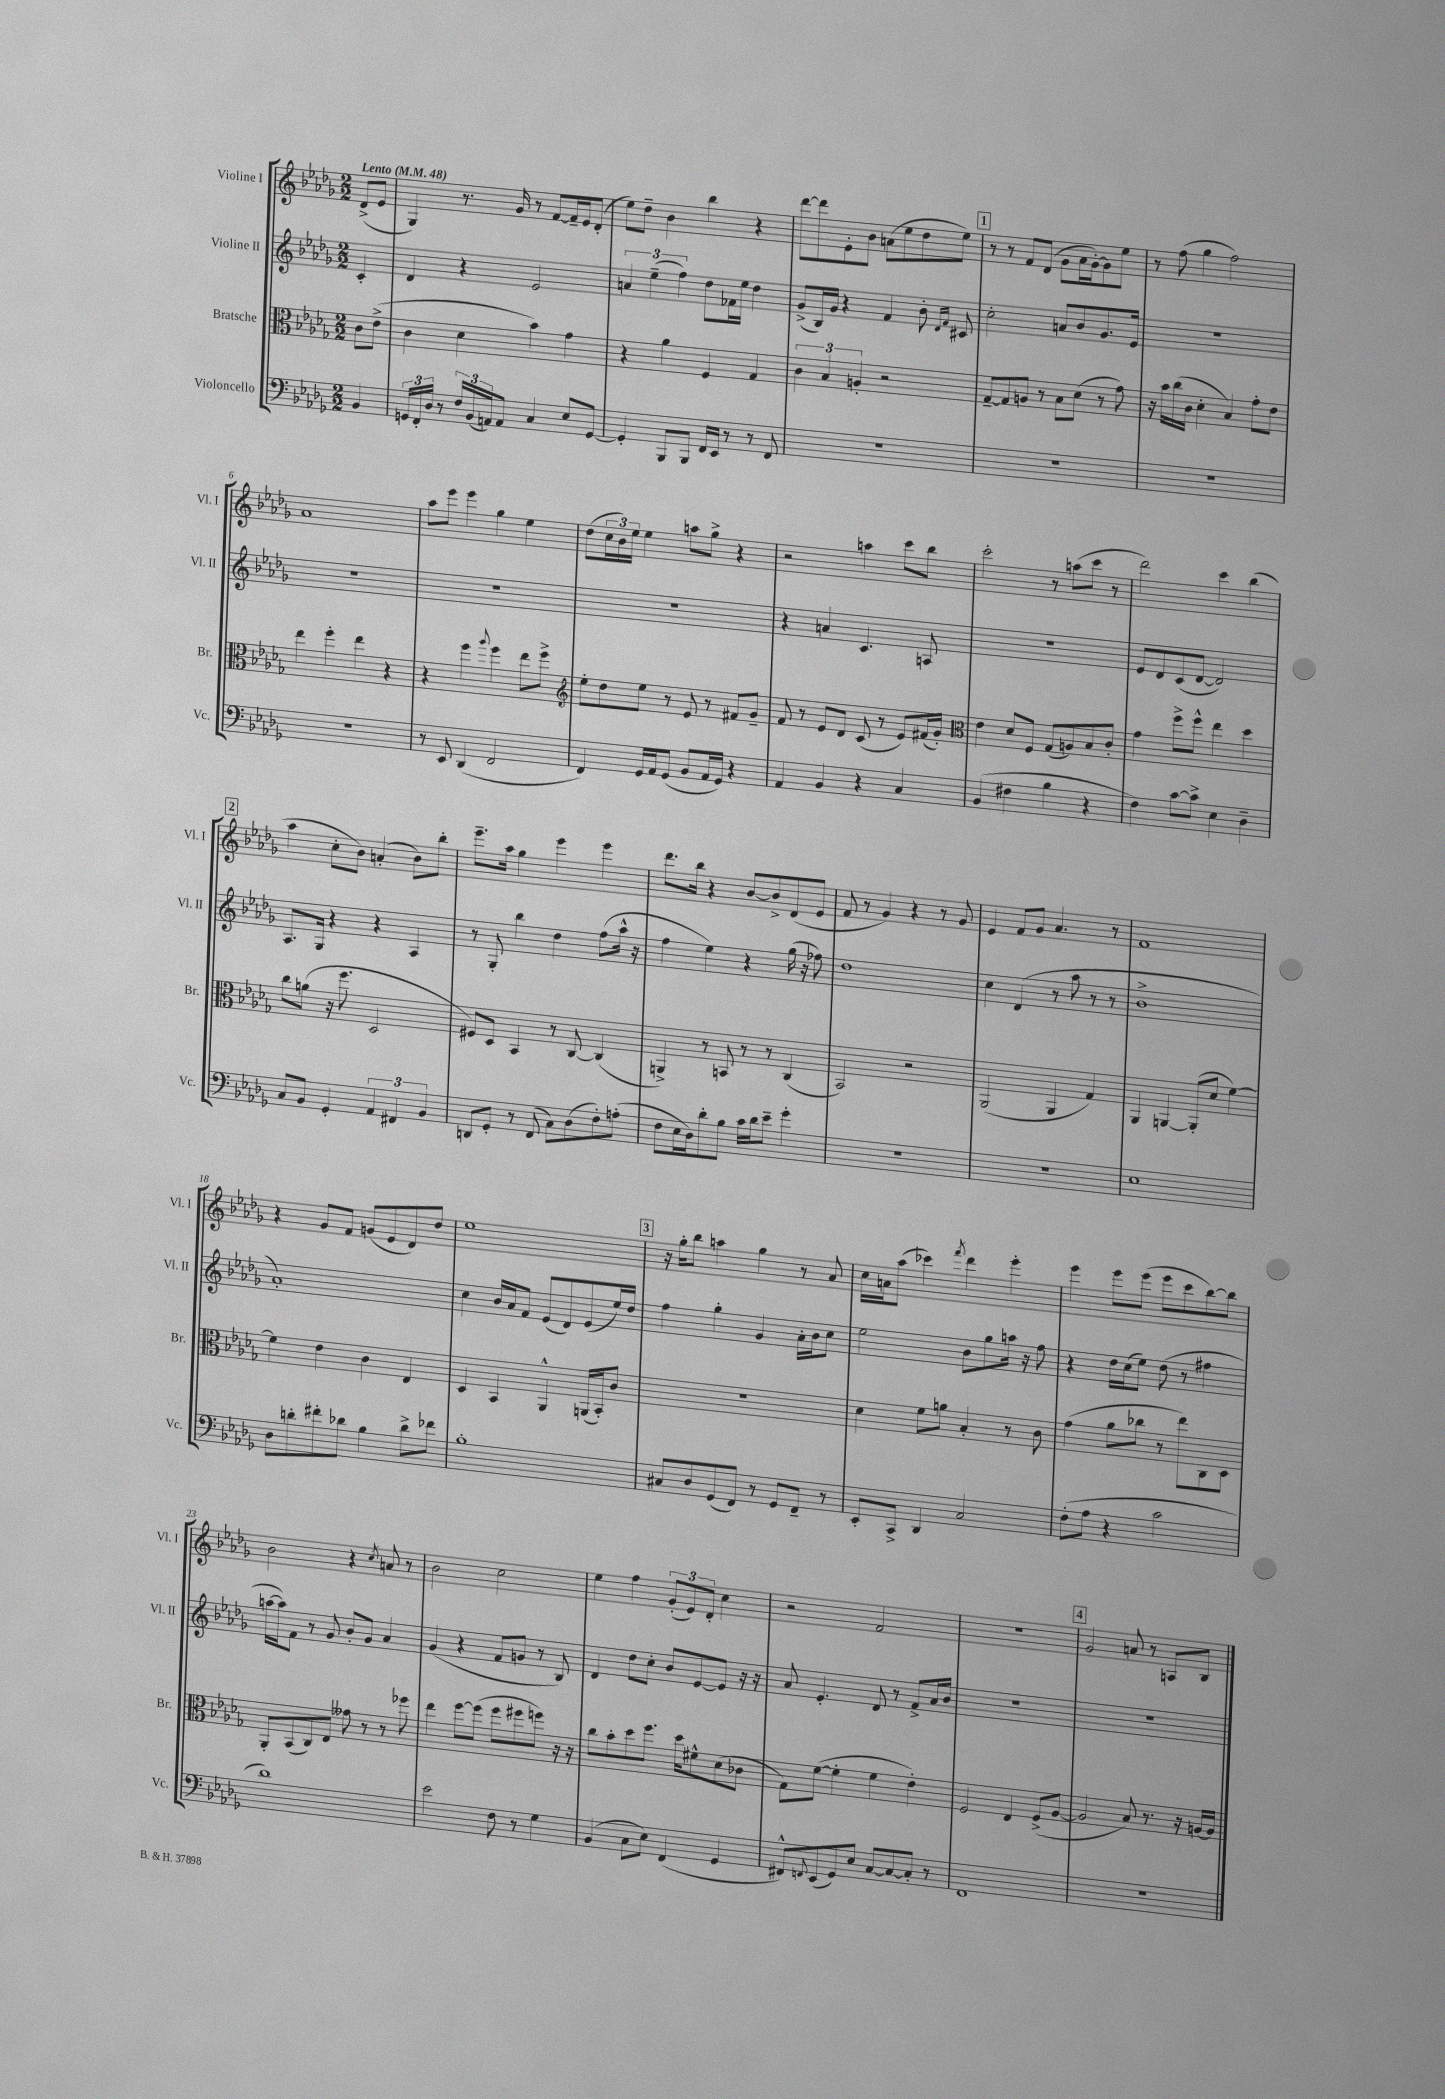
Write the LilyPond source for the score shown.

<<
\new StaffGroup <<
\new Staff = "s0" \with { instrumentName = "Violine I" shortInstrumentName = "Vl. I" } {
    \clef treble \key des \major \numericTimeSignature \time 2/2 \partial 4 \tempo "Lento" 4 = 48
    des'8->( ees'8 |
    ges4) r8. ges'16 r8 f'8~ f'16-- ees'16 des'8-.( |
    ees''8) des''8-- bes'4 bes''4 r4 |
    des'''8~ des'''8 ees'8-. bes'8 a'8( ees''8 des''8 ees''8) |
    \mark \markup { \box "1" } r8 r8 f'8 des'8( ges'8 aes'16 ges'16~-.) ges'8 ees''8 |
    r8 f''8( ges''4 f''2) |
    aes'1 |
    aes''8 ees'''8 ees'''4 ges''4 ees''4 |
    des''8( \tuplet 3/2 { c''16 bes'16) ees''16 } ees''4 a''8 ges''8-> r4 |
    r2 a''4 c'''8 bes''8 |
    c'''2-. r8 a''8( c'''8 r8 |
    des'''2) c'''4 bes''4( |
    \mark \markup { \box "2" } aes''4 c''8-. bes'8) a'4-.( bes'8) bes''8-. |
    ees'''8.-- aes''16 ges''4 ees'''4 ees'''4 |
    des'''8. bes''16 r4 bes'8~ bes'8-> des'8( ees'8 |
    f'8 r8 ges'4) r4 r8 ges'8 |
    ees'4 f'8 ges'8 aes'4. r8 |
    f'1 |
    r4 ges'8 f'8 g'8( ees'8 des'8) des''8 |
    ees''1 |
    \mark \markup { \box "3" } r16 ges''16-. bes''8 a''4 ges''4 r8 aes'8 |
    c''16 a'16 aes''8( ces'''4) \acciaccatura { f'''8 } des'''4 ees'''4-. |
    ees'''4 ees'''8 ees'''8( ees'''8 c'''8 bes''8~) bes''8 |
    bes'2 r4 \acciaccatura { c''8 } a'8 r8 |
    bes'2 c''2 |
    ees''4 f''4 \tuplet 3/2 { ges'8-.( ees'8) des'8-. } c''4 |
    r2 f'2 |
    r1 |
    \mark \markup { \box "4" } ges'2 a'8 r8 a8 bes8 \bar "|." |
}
\new Staff = "s1" \with { instrumentName = "Violine II" shortInstrumentName = "Vl. II" } {
    \clef treble \key des \major \numericTimeSignature \time 2/2 \partial 4
    c'4-. |
    des'4 r4 ees'2 |
    \tuplet 3/2 { a'4 ees''4--( f''4) } des''8 fes'16 ees''16 des''4 |
    ges'8->( bes16) ges'16 r4 f'4 bes'8-. \grace { des'16 f'16 } cis'8 |
    \mark \markup { \box "1" } c''2-. a'8 bes'8 ges'8. ees'16 |
    R1 |
    R1 |
    R1 |
    R1 |
    r4 a'4 c'4. a8 |
    R1 |
    ees'8 des'8 c'8( des'8~ des'2) |
    \mark \markup { \box "2" } aes8. ges16 r4 r4 aes4 |
    r8 ges8-. bes''4 des''4 f''8( aes''16-^ r16 |
    f''4 ees''4) r4 ges''16( r16 fes''8) |
    des''1 |
    c''4 des'4( r8 aes''8 r8 r8 |
    bes'1-> |
    aes'1-.) |
    c''4 bes'16 aes'16 f'8 ees'8( des'8) ees'8( ees''16) des''16 |
    \mark \markup { \box "3" } f''4 ges''4-. ges'4 aes'16-. bes'16 c''8 |
    ees''2 bes'8 ges''8 a''16 r16 f''8 |
    r4 des''16 c''16( ees''8) des''8( r8 fis''4 |
    a''16~ a''16) f'8 r8 ges'8 bes'8-. ges'8 aes'4 |
    ges'4( r4 f'8 g'8 r8 bes8) |
    des'4 des''8 c''8-. bes'8 ees'8~ ees'8 r16 r16 |
    aes'8 ees'4.-. des'8 r8 f'8-> aes'16 bes'16 |
    R1 |
    \mark \markup { \box "4" } R1 \bar "|." |
}
\new Staff = "s2" \with { instrumentName = "Bratsche" shortInstrumentName = "Br." } {
    \clef alto \key des \major \numericTimeSignature \time 2/2 \partial 4
    c'8 ees'8->( |
    c'4 des'4 bes'4) ges'4 |
    r4 aes'4 f4 ges4 |
    \tuplet 3/2 { c'4 bes4 a4-. } r2 |
    \mark \markup { \box "1" } ges8~-- ges8 a8 r8 bes8 des'8( r8 ges'8) |
    r16 bes'16 c''16( c'16 des'4-. bes4) ges'8-. ees'8 |
    ees''4 f''4-. ees''4 r4 |
    r4 f''4 \appoggiatura { aes''8 } f''4 ees''8 f''8-> |
    \clef treble ees''8-. des''8 ees''8 r8 ees'8 r8 fis'8 ges'8-- |
    f'8 r8 ees'8 des'8 c'8( r8 ees'8) fis'16( ges'16-.) |
    \clef alto ees'4 des'8 f8 ges8( a8) bes8 c'8-. |
    ges'4 f''8-> f''8-^ ees''4 des''4 |
    \mark \markup { \box "2" } c''8 a'8( r16 f''8. des2 |
    fis8) des8 bes,4 r8 c8~ c4( |
    a,4->) r8 b,8 r8 r8 c4( |
    bes,2) r2 |
    aes,2( aes,4 ges4) |
    aes,4 a,4~ a,8-.( des'8 f'4~) |
    f'4 ees'4 c'4 ees4 |
    des4 bes,4 aes,4-^ a,16( bes,16-.) c'8 |
    \mark \markup { \box "3" } r1 |
    des'4 f'8 a'8 bes4-. r8 c'8 |
    ges'4( aes'8 ces''8 r8 ees''8) c8 des8 |
    aes,8-. bes,8( c8) ees8 geses'8 r8 r8 fes''8 |
    ees''4 f''8~ f''8( f''8 fis''8 f''8) r16 r16 |
    c''8 bes'8-. des''8 f''8. des''16 fis'8-^ des'8( ces'8 |
    ges8) f'8~( f'4-. f'4 ees'4-.) |
    f2 ees4 f8->( aes8~ |
    \mark \markup { \box "4" } aes2 bes8) r8. r16 a16~ a16 \bar "|." |
}
\new Staff = "s3" \with { instrumentName = "Violoncello" shortInstrumentName = "Vc." } {
    \clef bass \key des \major \numericTimeSignature \time 2/2 \partial 4
    bes,4 |
    \tuplet 3/2 { g,16 f,16-. des16 } r8 \tuplet 3/2 { f16 bes,16( a,16) } a,8 c4 ees8 g,8~ |
    g,4-. bes,,8 bes,,8 f,16 ees,16 r8 r8 f,8 |
    R1 |
    \mark \markup { \box "1" } R1 |
    R1 |
    R1 |
    r8 ees,8 des,4( f,2 |
    f,4) ges,16 aes,16 ges,8( bes,8 aes,16 ges,16) r4 |
    aes,4 bes,4 r4 c4 |
    bes,4( fis4 bes4 r4 |
    f4) c'8~ c'8-> ees4 des4-- |
    \mark \markup { \box "2" } c8 bes,8 ges,4-. \tuplet 3/2 { aes,4 fis,4 bes,4 } |
    d,8 ges,8-. r8 f,8( c8) des8( f8-.) a8-.( |
    f8 ees16 des16) des'8-. bes8 c'16 des'16 ees'8-- ges'4-. |
    R1 |
    R1 |
    ees1 |
    des8 d'8-. fis'8-. des'8 bes4 des'8-> fes'8 |
    bes1-. |
    \mark \markup { \box "3" } cis8 des8 ges,8( f,8) r8 ges,8 f,8-- r8 |
    ees,8-. c,8-> des,4 c2 |
    f8-.( aes8 r4 c'2 |
    des'1) |
    ees'2 f8 r8 ges4 |
    bes,4( c8 ees8) f,4( ges,4 |
    fis,8-^) \appoggiatura { f,8 } ees,8( ges,8) ees8 c8~ c8~ c8-. r8 |
    f,1 |
    \mark \markup { \box "4" } R1 \bar "|." |
}
>>
>>
